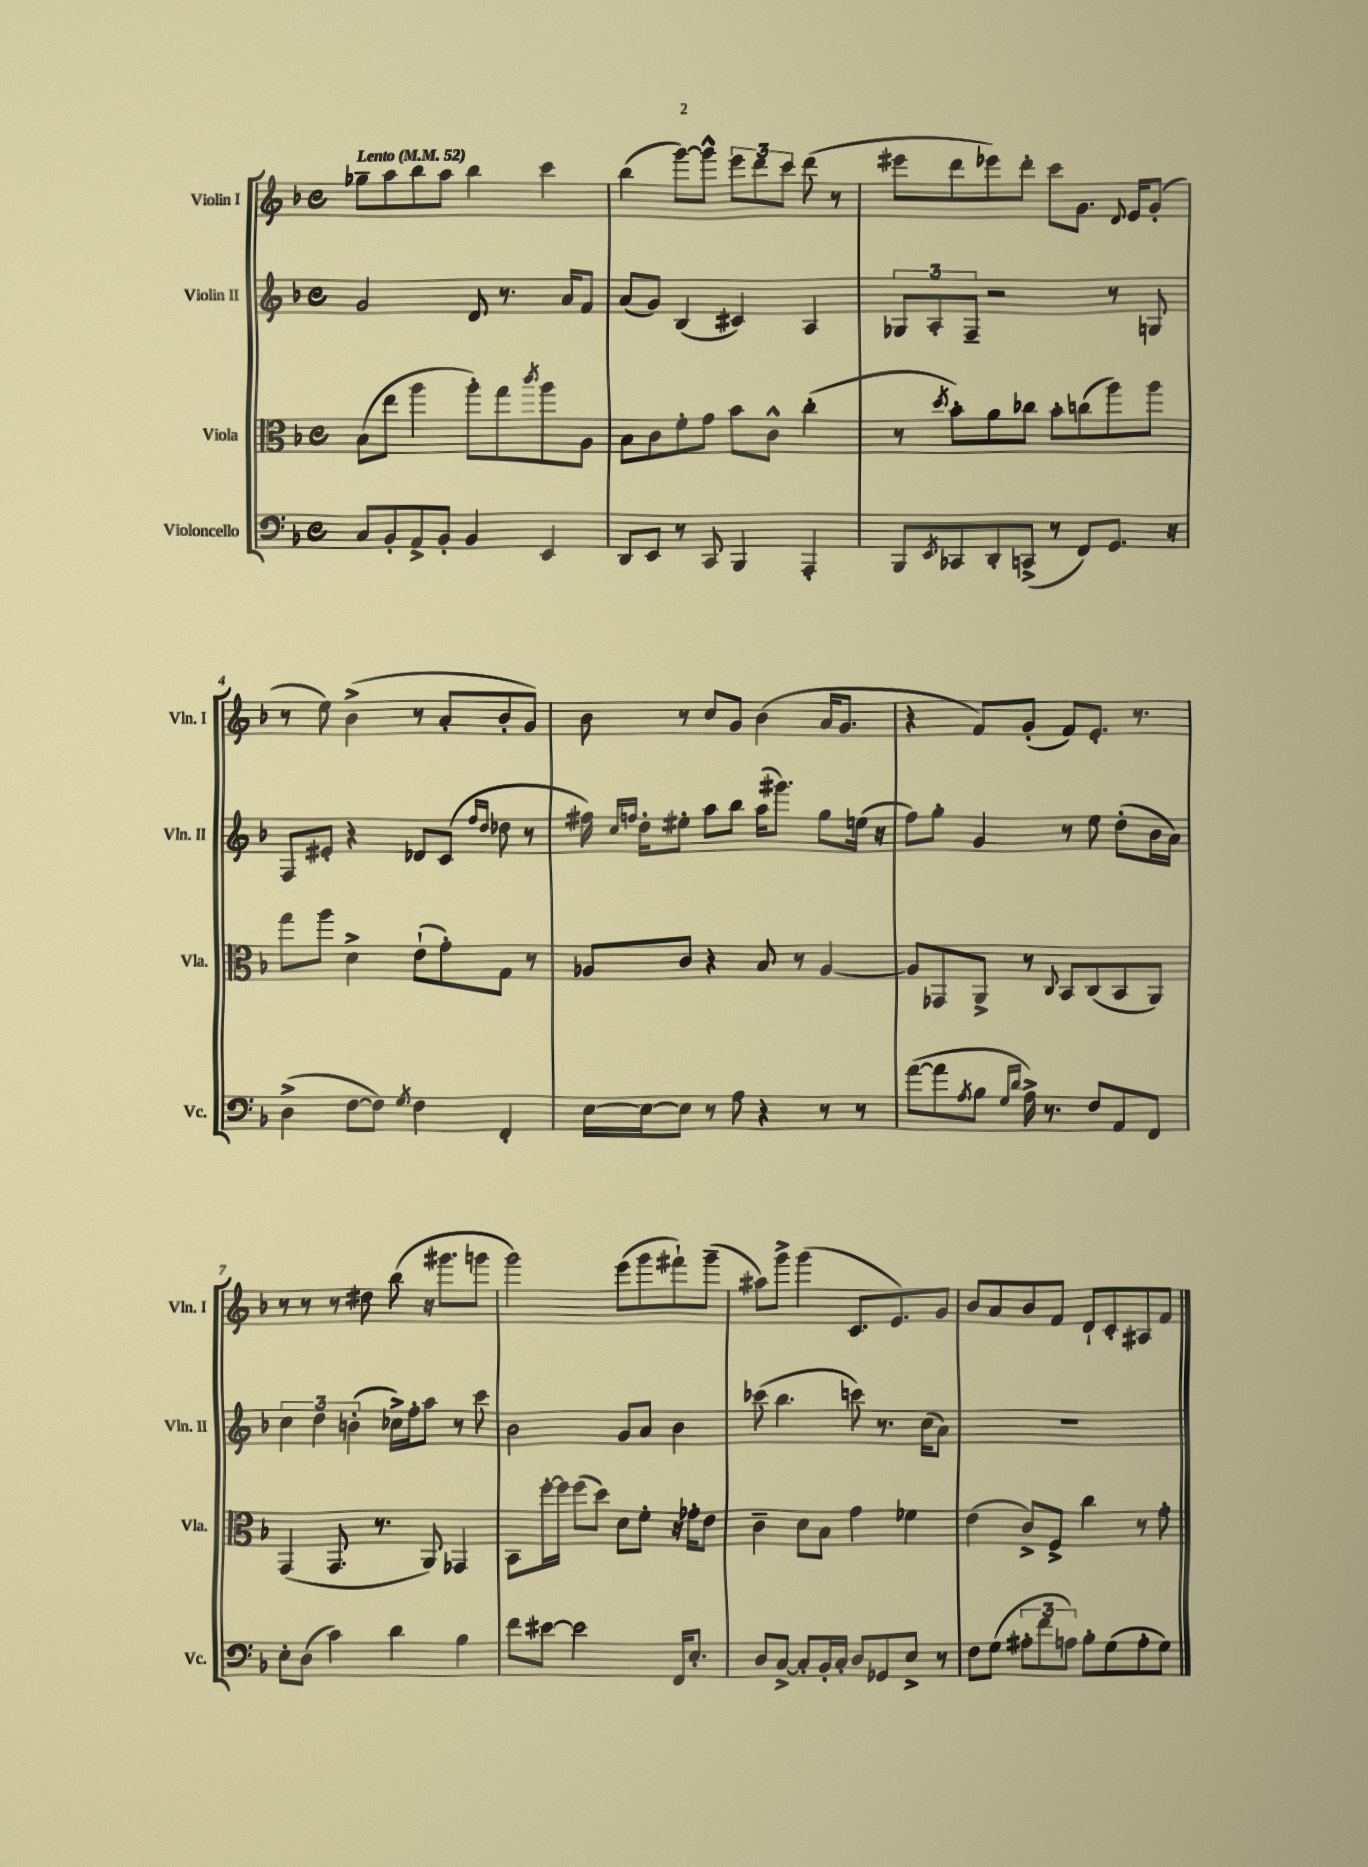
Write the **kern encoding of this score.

**kern	**kern	**kern	**kern
*staff4	*staff3	*staff2	*staff1
*clefF4	*clefC3	*clefG2	*clefG2
*k[b-]	*k[b-]	*k[b-]	*k[b-]
*M4/4	*M4/4	*M4/4	*M4/4
*met(c)	*met(c)	*met(c)	*met(c)
*MM52	*MM52	*MM52	*MM52
8C/L	(8B-\L	2g/	8gg-~\L
8BB-'/	8ee\J	.	8aa\
8AA^/	4aa\	.	8bb-\
8BB-'/J	.	.	8aa\J
4BB-/	8aa'\L)	8d/	4bb-\
.	8gg\	8.r	.
.	8qccc/	.	.
4EE/	8aa\	.	4ccc\
.	.	16a/LK	.
.	8A\J	8f/J	.
=	=	=	=
8DD/L	8B-\L	(8a/L	(4bb-\
8EE/J	8c\	8g/J)	.
8r	8f'\	(4B-/	[8ggg\L)
8CC/	8g\J	.	8ggg^^\]J
4BBB-/	8b-\L	4c#/)	12eee\L
.	.	.	12ddd\
.	8c^^\J	.	.
.	.	.	12ccc\J
4AAA'/	(4cc'\	4A/	(8ddd\
.	.	.	8r
=	=	=	=
8BBB-/L	8r	12G-/L	8eee#\L
.	.	12A'/	.
8qEE/	8qdd/	.	.
8CC-/	8b-'\L)	.	8ddd\
.	.	12F~/J	.
8DD'/	8a\	2r	8eee-\)
(8CC^/J	8cc-\J	.	8ddd'\J
8r	8b-'\L	.	8ccc\L
8FF/L)	(8cc\	.	8.g\J
8.GG/J	8aa\)	8r	.
.	.	.	8qqd/
.	.	.	16e/LK
.	8aa\J	8G/	(8g'/J
16r	.	.	.
=	=	=	=
(4D^\	8gg\L	8F/L	8r
.	8aa\J	8e#'/J	8ee\)
[8F\L	4d^\	4r	(4b-^\
8F\]J)	.	.	.
8qG/	.	.	.
4F\	(8e`\L	8d-/L	8r
.	8g'\)	(8c/J	8a'/L
.	.	16qqff/LL	.
.	.	16qqdd/JJ	.
4FF'/	8G\J	8dd-\	8b-'/
.	8r	8r	8g/J)
=	=	=	=
[16E\LL	8A-/L	16ff#\)	8b-\
.	.	16qqcc/LL	.
.	.	16qqff/JJ	.
16E\_J	.	16dd'\LK	.
8E\]J	8c/J	8ee#'\J	8r
8r	4r	8aa\L	8cc/L
8A\	.	8bb-\J	8g/J
4r	8B-/	(16aa\LK	(4b-\
.	.	8.ggg#\J)	.
.	8r	.	.
8r	[4A-/	8gg\L	16a/LK
.	.	.	8.g/J
8r	.	(16ee\Jk	.
.	.	16r	.
=	=	=	=
([8a\L	8A-/]L	8ff\L)	4r
8a\]	8GG-/	8gg'\J	.
8qA/	.	.	.
8B-\J	8AA^/J	4g/	8f/L)
16qqG/LL	.	.	.
16qqd/JJ	.	.	.
16A^\)	8r	.	(8g'/J
8.r	.	.	.
.	8qqC/	.	.
.	8BB-/L	8r	8f/L)
8F/L	(8C/	8ee\	8.e'/J
8AA/	8BB-/	(8dd'\L	.
.	.	.	8.r
8FF/J	8AA/J)	16b-\L	.
.	.	16a\JJ)	.
=	=	=	=
8E'\L	(4GG/	6cc\	8r
(8D\J	.	.	8r
.	.	6dd\	.
4c\)	8.GG/	.	8r
.	.	(6b'\	.
.	.	.	8dd#\
.	8.r	.	.
4d\	.	16cc-^\LL)	(8bb-\
.	.	16ff'\J	.
.	8AA/)	8aa\J	16r
.	.	.	8.ggg#\L
4B-\	4GG-/	8r	.
.	.	8ccc\	8ggg\J
=	=	=	=
8f\L	8BB-\L	2b-\	2ggg\)
[8e#\J	[16ff'\L	.	.
.	16ff\]JJ	.	.
2e#\]	(8ff\L	.	.
.	8dd\J)	.	.
.	8d\L	8g/L	(8eee\L
.	8f'\J	8a/J	8ggg\
16FF/LK	16r	4b-\	8fff#`\)
8.E'/J	16g-'\LK	.	.
.	8e\J	.	(8ggg~\J
=	=	=	=
8D/L	4c~\	(8ccc-\	8aa#\L)
[8C^/J	.	4.bb-\	8ggg^\J
8C'/]L	8d\L	.	(4ggg\
16BB-'/L	8B-\J	.	.
16C'/JJ	.	.	.
8D/L	4g\	8ccc\)	8.c/L
8GG-/	.	8.r	.
.	.	.	8.e/)
8E^/J	4f-\	.	.
.	.	(16cc\LK	.
8r	.	8a\J)	8g/J
=	=	=	=
8F\L	(4e\	1r	8b-/L
(8G\J	.	.	8a/
12A#'\L	8c^/L)	.	8b-/
12f\	.	.	.
.	8F^/J	.	8f/J
12A\J)	.	.	.
8B-'\L	4cc\	.	8d`/L
(8G\	.	.	8c'/
8A'\	8r	.	8A#/
8G\J)	8g'\	.	8f/J
==	==	==	==
*-	*-	*-	*-
